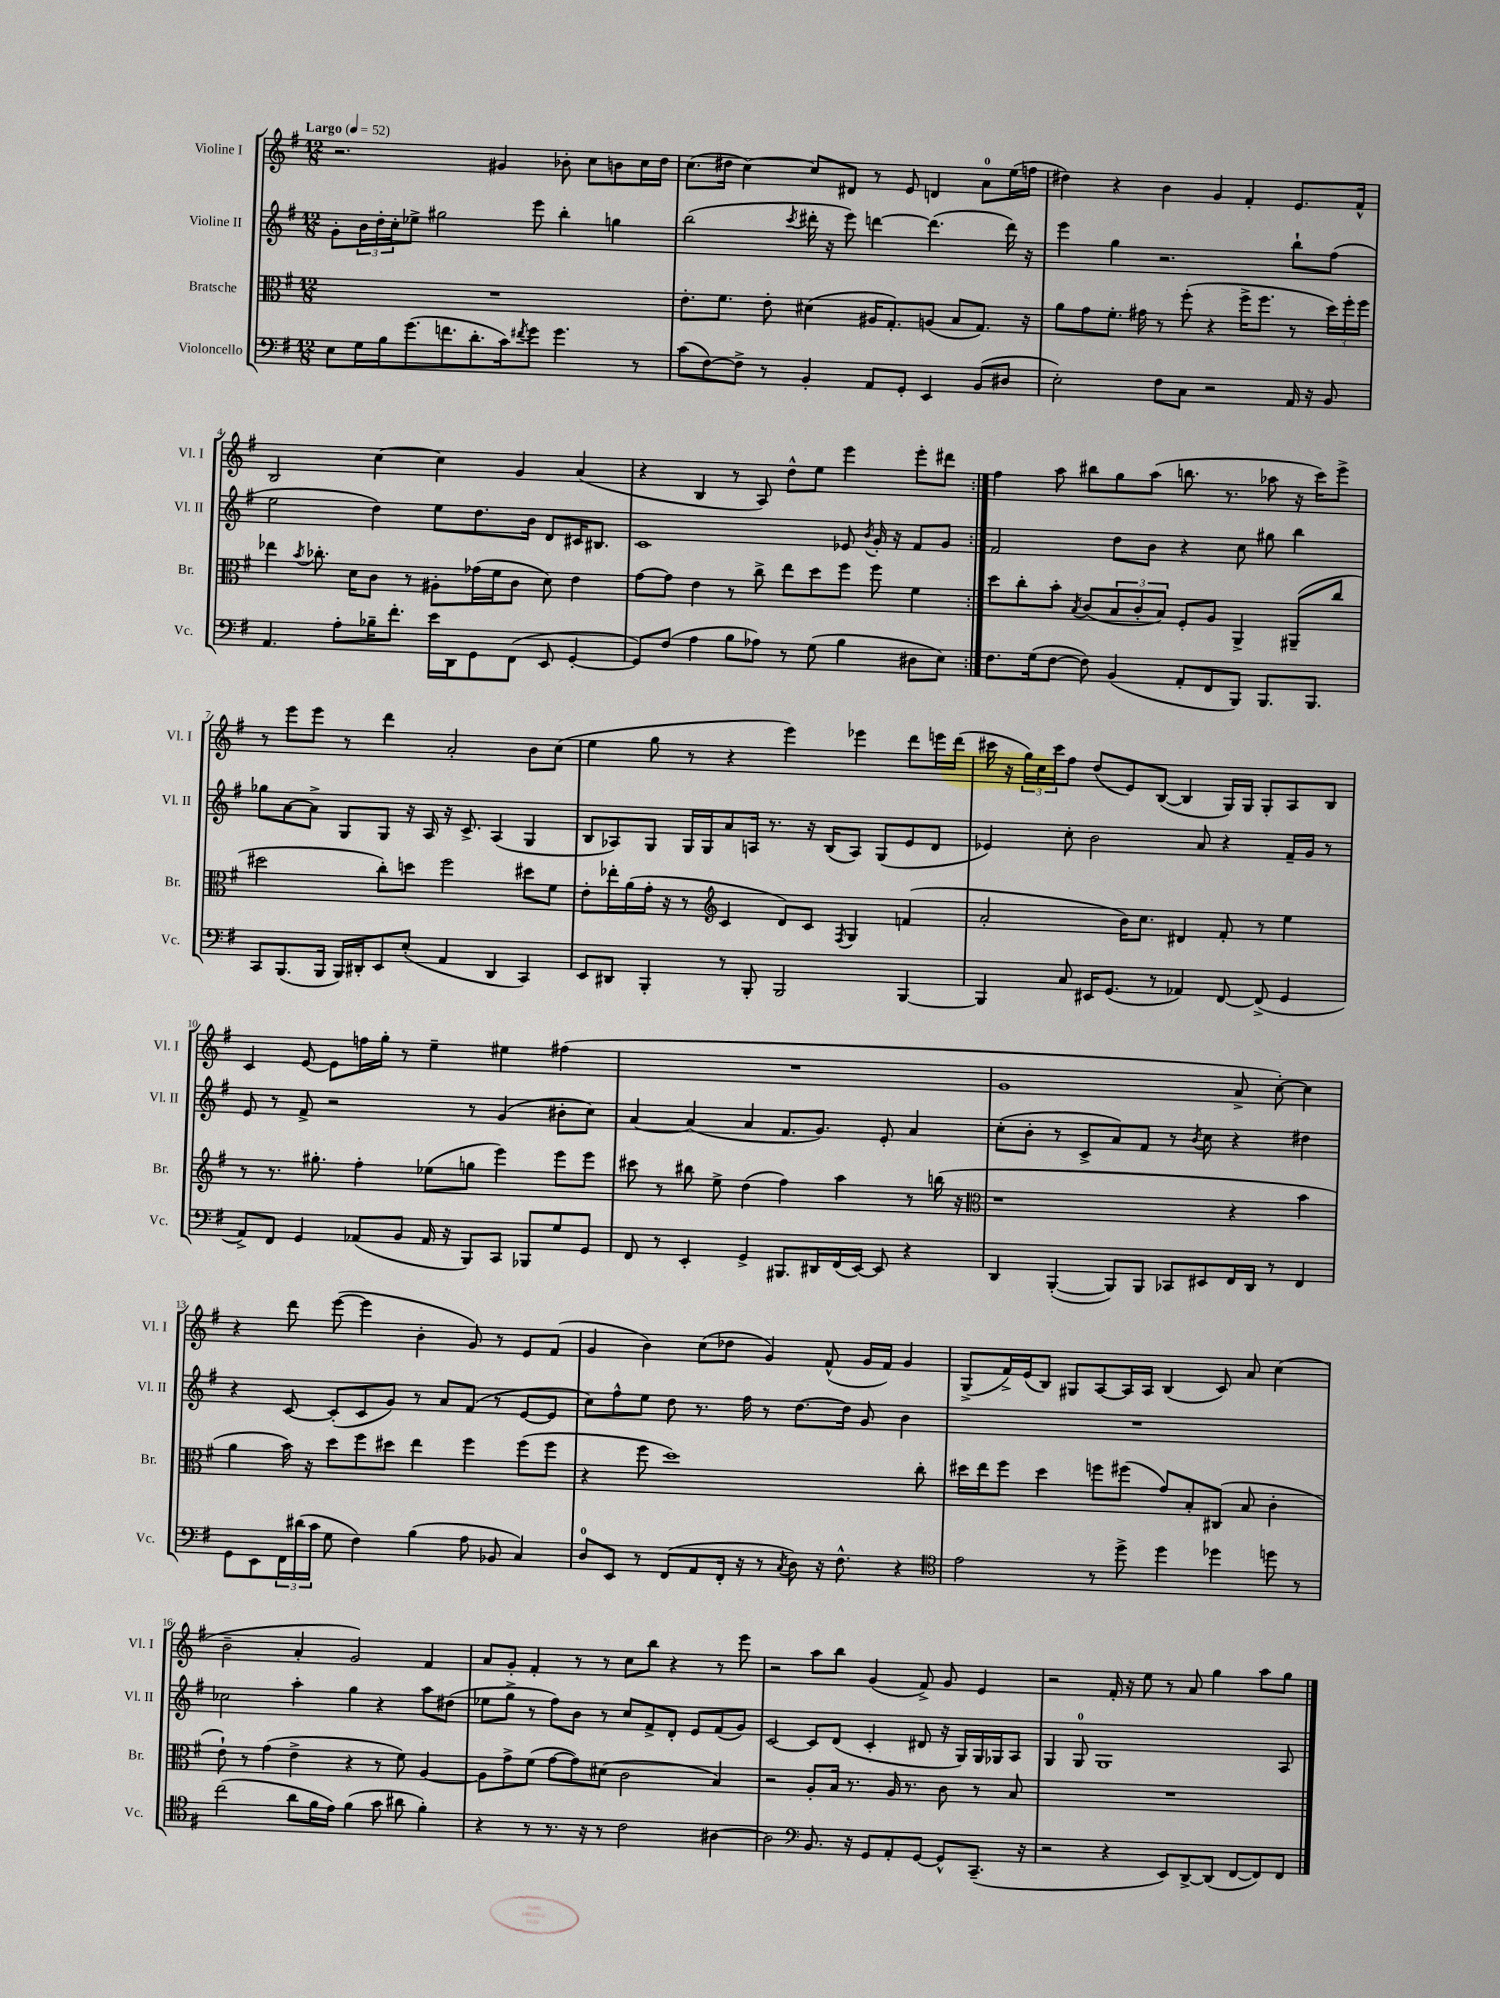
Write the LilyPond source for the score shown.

<<
\new StaffGroup <<
\new Staff = "s0" \with { instrumentName = "Violine I" shortInstrumentName = "Vl. I" } {
    \clef treble \key g \major \numericTimeSignature \time 12/8 \tempo "Largo" 4 = 52
    \repeat volta 2 { r2. gis'4 bes'8-. c''8 b'8 c''16 d''16 |
    c''8.( dis''16 c''4~) c''8 dis'8 r8 e'8 d'4 a'8-0 e''16( f''16 |
    dis''4) r4 b'4 g'4 fis'4-. e'8. fis'16-^ |
    b2 c''4~ c''4 g'4 a'4( |
    r4 b4 r8 a8) d''8-^ e''8 e'''4 e'''8-. dis'''8 | }
    fis''4 a''8 bis''8 g''8 a''8( b''8. r8. aes''8 r16 c'''16) e'''8-> |
    r8 e'''8 e'''8 r8 d'''4 a'2-. b'8 c''8( |
    e''4 g''8 r8 r4 e'''4) ees'''4 d'''8 e'''16 d'''16( |
    cis'''16 r16 \tuplet 3/2 { g''16) c''16 cis'''16 } fis''8 d''8( e'8) b8~( b4 g16) g16 g8-. a8 b8 |
    c'4 e'8~ e'8 f''16 g''16-. r8 e''4-- eis''4 fis''4( |
    R1. |
    g'1 a'8-> c''8~-.) c''4 |
    r4 d'''8 e'''8~( e'''4 b'4-. g'8) r8 e'8 fis'8( |
    g'4 b'4) c''8( des''8 g'4) fis'8-^( g'16 fis'16) g'4 |
    g8->( fis'16->) e'16( b8) gis8 a8~ a16 a16 b4( c'8) a'8 c''4( |
    b'2-- a'4-. g'2) fis'4 |
    a'8 g'8-. fis'4-. r8 r8 c''8 b''8 r4 r8 e'''8 |
    r2 a''8 b''8 g'4( fis'8->) g'8 e'4 |
    r2 fis'16-. r16 e''8 r8 a'8 g''4 a''8 g''8 \bar "|." |
}
\new Staff = "s1" \with { instrumentName = "Violine II" shortInstrumentName = "Vl. II" } {
    \clef treble \key g \major \numericTimeSignature \time 12/8
    \repeat volta 2 { g'8-. \tuplet 3/2 { b'16 d''16-. c''16-. } ees''8-> gis''2 e'''8 b''4-. g''4 |
    b''2( \acciaccatura { c'''8 } dis'''16-. r16 e'''8) d'''4~ d'''4.( d'''16) r16 |
    e'''4 g''4 r2. b''8-! fis''8( |
    e''2 d''4) e''8 d''8. b'16 d'8 cis'16 bis8. |
    c'1 ees'8 \acciaccatura { b'8 } g'16-. r16 fis'8 g'8 | }
    fis'2 d''8 b'8 r4 c''8 gis''8 b''4 |
    ges''8 a'8~ a'8-> g8 g8 r16 a16 r16 c'8.-> a4( g4 |
    b8 aes8) g8 g16 g16 a'8 a16 r8. r16 b16( a8) g8( e'8 d'8 |
    ees'4) c''8-. b'2 a'8 r4 fis'16-- g'16 r8 |
    e'8 r8 fis'8-> r2 r8 g'4( bis'8-. c''8) |
    a'4~ a'4( a'4 fis'8. g'8.) e'8-. a'4 |
    c''8-.( b'8-. r8 c'8-> a'8) fis'8 r8 \acciaccatura { b'8 } c''8 r4 dis''4 |
    r4 c'8~ c'8-.( c'8 g'8) r8 a'8 fis'8( r8 e'8~ e'8 |
    c''8) fis''8-^ e''8 d''8 r8. fis''16 r8 d''8.~ d''16 g'8 b'4 |
    R1. |
    ces''2 a''4-. g''4 r4 a''8 dis''8( |
    ees''8 g''8-> r8 fis''8) b'8 r8 c''8 fis'8-> d'8-. e'8 fis'8( g'8) |
    c'2~ c'8 d'8( c'4-. dis'8 r16 g16) g16 ges16 a8 |
    g4 g8-0 g1 a8 \bar "|." |
}
\new Staff = "s2" \with { instrumentName = "Bratsche" shortInstrumentName = "Br." } {
    \clef alto \key g \major \numericTimeSignature \time 12/8
    \repeat volta 2 { R1. |
    e'8.-. fis'8. e'8-. dis'4( ais16 g8.-.) a8( b8 g8.) r16 |
    a'8 g'8 fis'8.-. gis'16 r8 fis''8-.( r4 fis''16-> fis''8. r8 \tuplet 3/2 { d''16) fis''16-. fis''16 } |
    ees''4 \acciaccatura { b'8 } ces''8.-. d'16 c'8 r8 ais8-. ges'16( fis'16 c'8 d'8) e'4 |
    g'8~ g'8 e'4 r8 c''8-> e''8 d''8 fis''8 fis''8 fis'4 | }
    d''8 c''8-. b'8-. \acciaccatura { b8 } c'8( \tuplet 3/2 { b8 c'8-. b8) } fis8-. a8 a,4-> ais,8--( c''8 |
    dis''2 c''8-.) d''8 fis''2 dis''8 fis'8 |
    e'8-. ees''16-. a'16( g'16-. r16 r8 \clef treble c'4 d'8) c'8 \acciaccatura { fis8 } g4 f'4( |
    a'2-. b'16) c''8. dis'4 fis'8-. r8 e''4 |
    r8 r8. gis''8.-. fis''4-. ees''8( g''8 e'''4) e'''8 e'''8 |
    cis'''8 r8 bis''8 e''8-> d''4( fis''4) a''4 r8 b''16( r16 |
    \clef alto r1 r4 b'4 |
    a'4 b'16) r16 d''8 fis''8 dis''8 e''4 fis''4 fis''8( fis''8 |
    r4 fis''8 d''1) c''8-. |
    dis''16 e''16 fis''8 dis''4 f''8 fis''8( g'8) b8-. cis8( b8 c'4-. |
    e'8-!) r8 g'4( e'4-> r4 r8 fis'8) a4~ |
    a8 g'8-> fis'8( g'8~ g'8) dis'8( c'2 b4) |
    r2 a8-. b16 r8. a16 r8. c'8 r8 b8 |
    R1. \bar "|." |
}
\new Staff = "s3" \with { instrumentName = "Violoncello" shortInstrumentName = "Vc." } {
    \clef bass \key g \major \numericTimeSignature \time 12/8
    \repeat volta 2 { e8 g16 b16 g'8.( f'8. d'8.-. c'16) \acciaccatura { fis'8 } g'8 g'4. r8 |
    c'8( fis8~) fis8-> r8 b,4-. a,8 g,8-. e,4 b,8( dis8 |
    e2-.) fis8 c8 r2 a,16 r16 b,8 |
    a,4. a8-. bes16-- fis'8.-. e'16 d,16 g,8 fis,8( e,8 g,4~-. |
    g,8) fis8( a4 b8 aes8) r8 g8( b4 dis8 e8) | }
    fis8. g16( fis8~ fis8) b,4( a,8-. fis,8 b,,8) b,,8. b,,8. |
    c,8 b,,8.( b,,16 b,,16) dis,16-. e,8 e8-.( a,4 dis,4 c,4) |
    e,8 dis,8 b,,4-. r8 b,,8-. b,,2 b,,4~ |
    b,,4 c8 eis,16 g,8.( r8 aes,4) fis,8~ fis,8->( g,4 |
    a,8->) fis,8 g,4 aes,8( b,8 aes,16 r16 b,,8) c,8 bes,,8 g8 g,8 |
    fis,8 r8 e,4-. g,4-> bis,,8. dis,16 fis,16( e,16~) e,8 r4 |
    d,4 b,,4~-.( b,,8) b,,8 ces,8 eis,8 fis,16 d,16 r8 fis,4 |
    g,8 e,8 \tuplet 3/2 { fis,16 dis'16( c'16 } g8 fis4) b4( a8 bes,8 c4) |
    d8-0 e,8 r8 fis,8( a,8 fis,16-. r16 r8 \acciaccatura { c8 } d8) r16 fis8.-^ r4 |
    \clef tenor e'2 r8 d''8-> d''4 des''4 d''8 r8 |
    c''2( a'8 fis'16 e'16) fis'4( g'8 ais'8 fis'4-.) |
    r4 r8 r8. r16 r8 c'2 ais4~ |
    ais2 \clef bass b,8. r16 g,8 a,8-. g,8~ g,8-^ c,8.--( r16 |
    r2 r4 e,8) d,8~-> d,8( fis,8~ fis,8) fis,8 \bar "|." |
}
>>
>>
